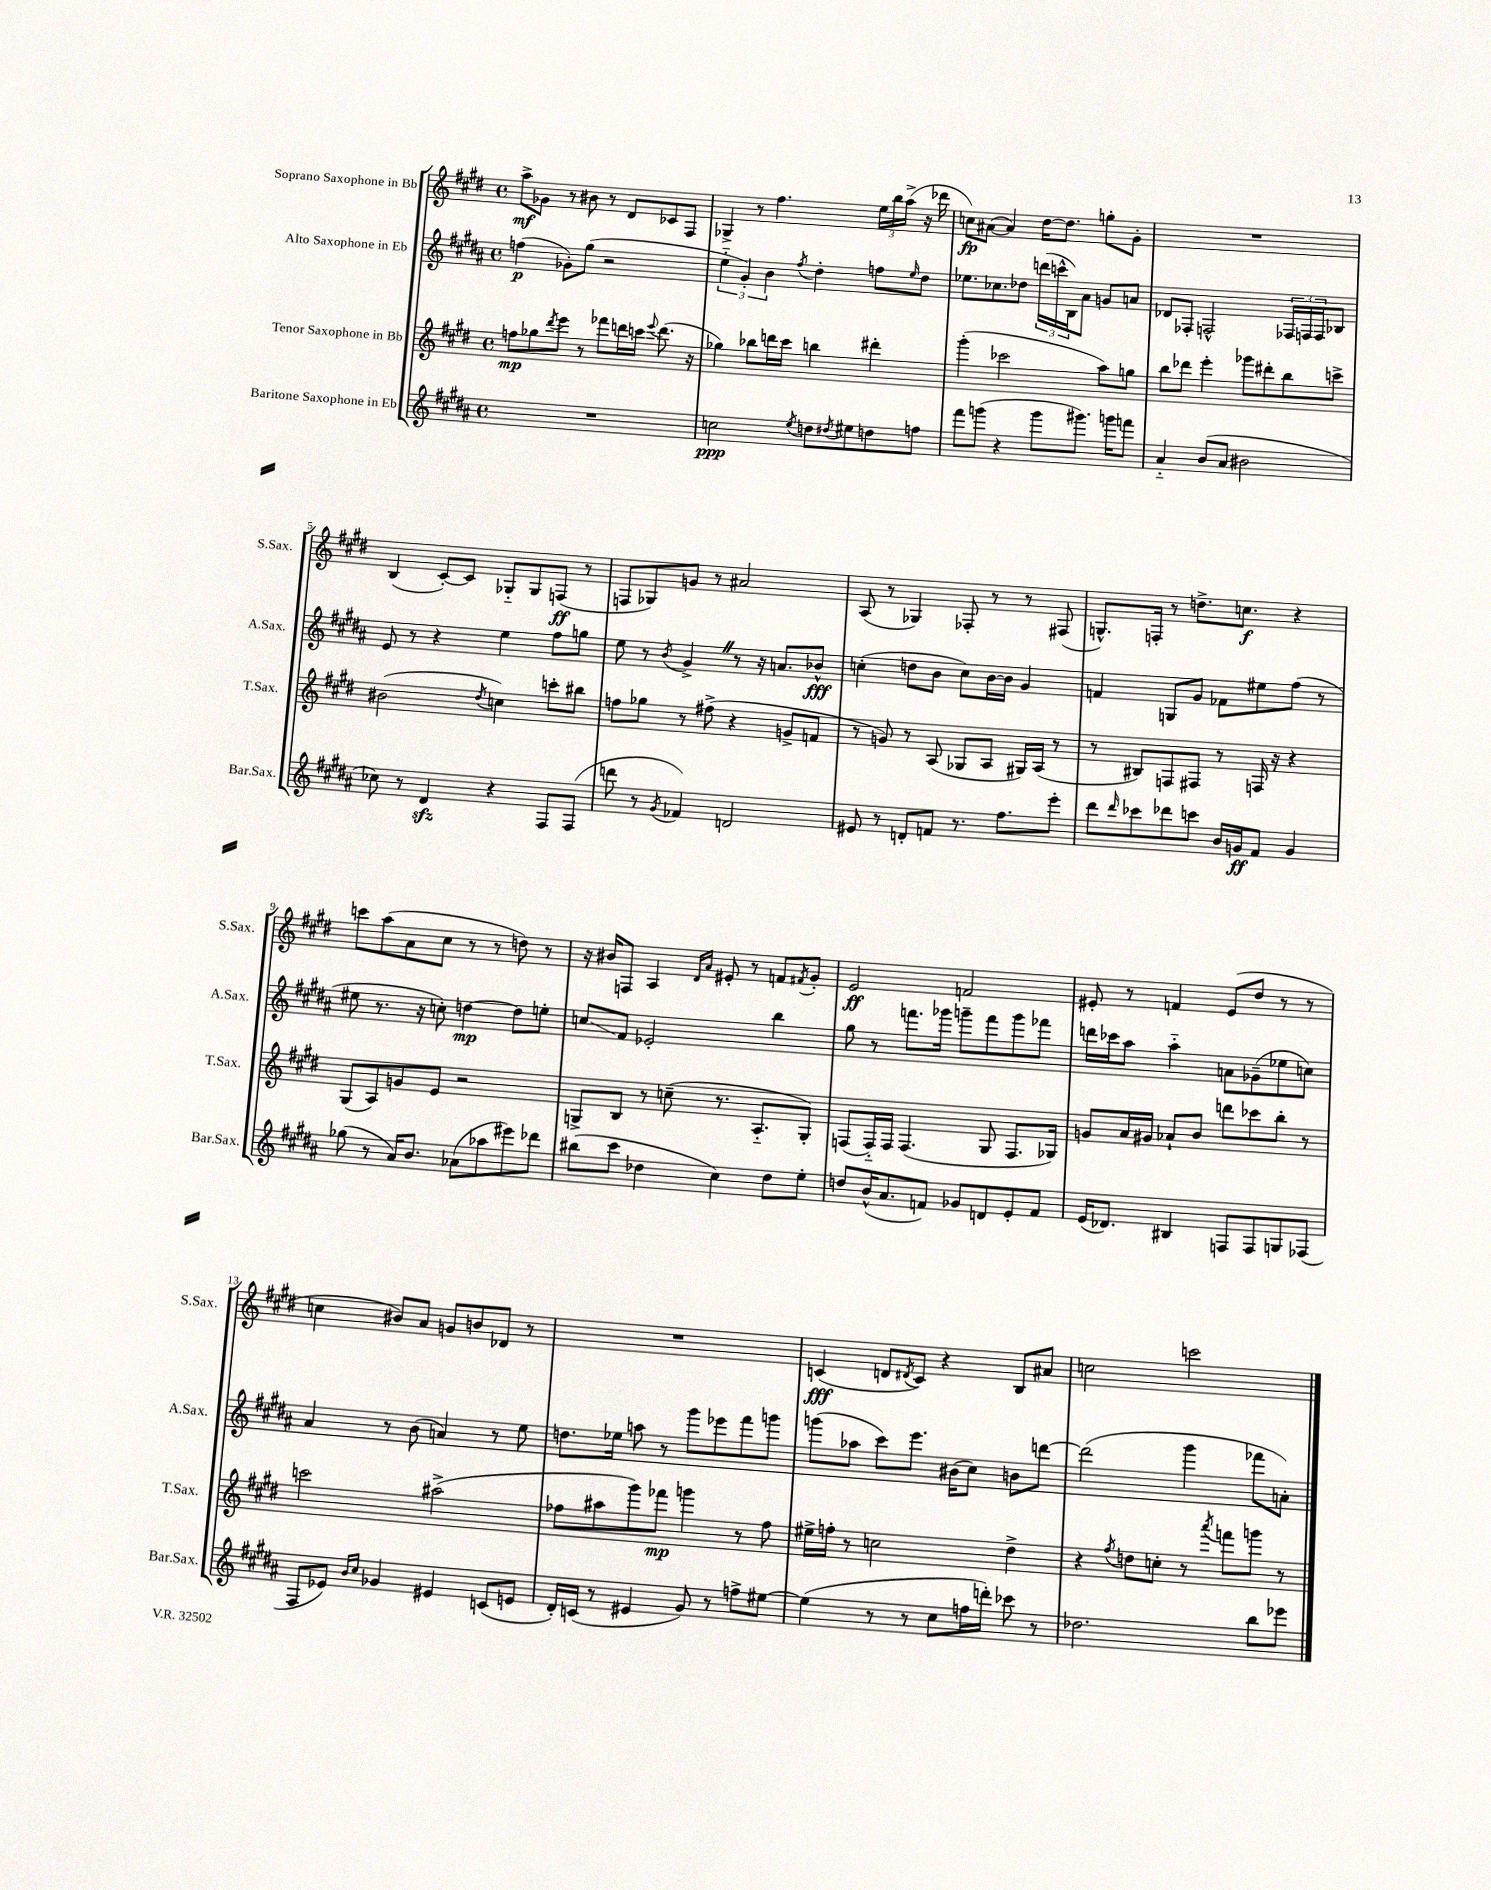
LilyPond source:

<<
\new StaffGroup <<
\new Staff = "s0" \with { instrumentName = "Soprano Saxophone in Bb" shortInstrumentName = "S.Sax." } {
    \clef treble \key e \major \defaultTimeSignature \time 4/4
    a''8->\mf ges'8 r8 bis'8 r8 dis'8 ces'8 fis8 |
    ges4-> r8 fis''4. \tuplet 3/2 { e''16 b''16 a''16->( } r16 des'''16 |
    c''8\fp) ais'8~( ais'4) dis''16~ dis''8. g''8-. gis'8-. |
    R1 |
    b4( cis'8~-.) cis'8 ges8-_ ges8 f8\ff( r8 |
    f8 ges8) g'8 r8 ais'2 |
    a8( r8 ges4) fes8-. r8 r8 fis8( |
    g8.-^) f16-. r8 d''8.-> c''8.\f r4 |
    c'''8 a''8( a'8 cis''8 r8 r8 d''8) r8 |
    r16 bis'16 f8 a4 \grace { dis'16 a'16 } eis'8-. r8 f'8 \acciaccatura { fis'8 } gis'8-. |
    e'2\ff f'2 |
    eis'8-. r8 f'4 eis'8( dis''8 r8 r8 |
    c''4 bis'8) a'8 g'8 b'8 des'8 r8 |
    R1 |
    c'4\fff( d'8 \acciaccatura { dis'8 } c'8) r4 b8 ais'8 |
    c''2 c'''2 \bar "|." |
}
\new Staff = "s1" \with { instrumentName = "Alto Saxophone in Eb" shortInstrumentName = "A.Sax." } {
    \clef treble \key b \major \defaultTimeSignature \time 4/4
    f''4\p( ges'8-.) gis''8( r2 |
    \tuplet 3/2 { e''4-_ gis'4-.) b'4 } \acciaccatura { fis''8 } dis''4-. f''8 \grace { e''16 } dis''8 |
    ees''8. ces''8. des''8 \tuplet 3/2 { d'''16( c'''16-^ b16) } ais'8 g'8 a'8 |
    des'8 fes8-. f2-^ \tuplet 3/2 { fes16 f16 f16 } bes8 |
    e'8 r8 r4 e''4 fis''8 g''8 |
    e''8 r8 \acciaccatura { b'8 } gis'4-> \once \override BreathingSign.text = \markup { \musicglyph "scripts.caesura.straight" } \breathe r8 r16 a'8. bes'8-^\fff |
    c''4-.( d''8 b'8 c''8) b'16~ b'16 gis'4 |
    f'4 g8 gis'8 fes'8 eis''8 fis''8( r8 |
    eis''8 r8. r16 c''8-.) d''4~\mp d''8 e''8-. |
    c''8\glissando fis'8 ees'2-. b''4 |
    gis''8 r8 f'''8. ges'''16 g'''8-- f'''8 g'''8 fes'''8 |
    d'''16 ces'''16 ais''8 ais''4-_ a'8 ges'8--( ees''8 c''8) |
    ais'4 r8 b'8( a'4) r8 e''8 |
    d''8. ees''16 a''8 r8 gis'''8 ees'''8 fis'''8 g'''8 |
    g'''8( aes''8 cis'''8) e'''8. bis'16( cis''8) b'8 d'''8~ |
    d'''2( gis'''4 fes'''8 a'8-.) \bar "|." |
}
\new Staff = "s2" \with { instrumentName = "Tenor Saxophone in Bb" shortInstrumentName = "T.Sax." } {
    \clef treble \key e \major \defaultTimeSignature \time 4/4
    f''8\mp ges''8 \acciaccatura { dis'''8 } e'''8 r8 fes'''8 d'''16 c'''16 \appoggiatura { e'''8 } d'''8.( r16 |
    ges''4) bes''8 d'''16 cis'''16 b''4 dis'''4-. |
    gis'''4-.( ces'''2 a''8) g''8 |
    b''8 des'''8 e'''4-. ges'''8 dis'''8-. b''8 c'''8-> |
    bis'2( \acciaccatura { dis''8 } c''4) c'''8-. bis''8 |
    f''8 ges''8 r8 fis''8->( r4 g'8-> f'8 |
    r8 g'8) r8 a8( ges8 a8 gis16) a16( r8 |
    r8 bis8) f8 fis8 r8 f16 r16 r4 |
    gis8( a8) g'8 e'8 r2 |
    g8-> b8 r8 c''8--( r8. a8.-_ g8-.) |
    f8( f16-_) f16 f4.( gis8 f8. ges16) |
    g'8 a'16 gis'16 aes'8-! b'8 d'''8 ces'''8 b''8-. r8 |
    c'''2 ais''2->( |
    fes''8 ais''8 gis'''8) fes'''8\mp g'''4 r8 fes''8 |
    eis''16-> f''16-. r8 c''2 dis''4-> |
    r4 \acciaccatura { fis''8 } d''8 c''8-. r8 \acciaccatura { a'''8 } f'''8 g'''8 r8 \bar "|." |
}
\new Staff = "s3" \with { instrumentName = "Baritone Saxophone in Eb" shortInstrumentName = "Bar.Sax." } {
    \clef treble \key b \major \defaultTimeSignature \time 4/4
    R1 |
    c''2\ppp \acciaccatura { e''8 } d''8 \acciaccatura { dis''8 } eis''8 d''8 f''8 |
    fis'''8 g'''8( r4 g'''8 gis'''8.) g'''16 f'''8 |
    ais'4-_ b'8( ais'8 bis'2 |
    ces''8) r8 dis'4\sfz r4 fis8 fis8( |
    d'''8 r8 \acciaccatura { gis'8 } fes'4) d'2 |
    eis'8 r8 d'8-. f'8 r8. fis''8. e'''8-. |
    dis'''8 \grace { dis'''16 } ces'''8 des'''8 c'''8 b'16 g'16\ff fis'8 g'4 |
    ges''8( r8 ais'16) b'8. aes'8( aes''8 eis'''8) des'''8 |
    bis''8( cis'''8 des''4 cis''4) des''8 e''8-. |
    d''8 b'16-^( ais'8. f'8) ges'8 d'8 e'8-. f'8 |
    e'16( des'8.) bis4 f8 f8 g8 fes8( |
    fis8 ees'8) \grace { b'16 cis''16 } ges'4 eis'4 c'8( e'8 |
    dis'16-.) c'16( r8 eis'4 gis'8) r8 f''8-> eis''8~ |
    eis''4( r8 r8 cis''8 f''16 d'''16-.) ces'''8 r8 |
    des''2. b''8 ees'''8 \bar "|." |
}
>>
>>
